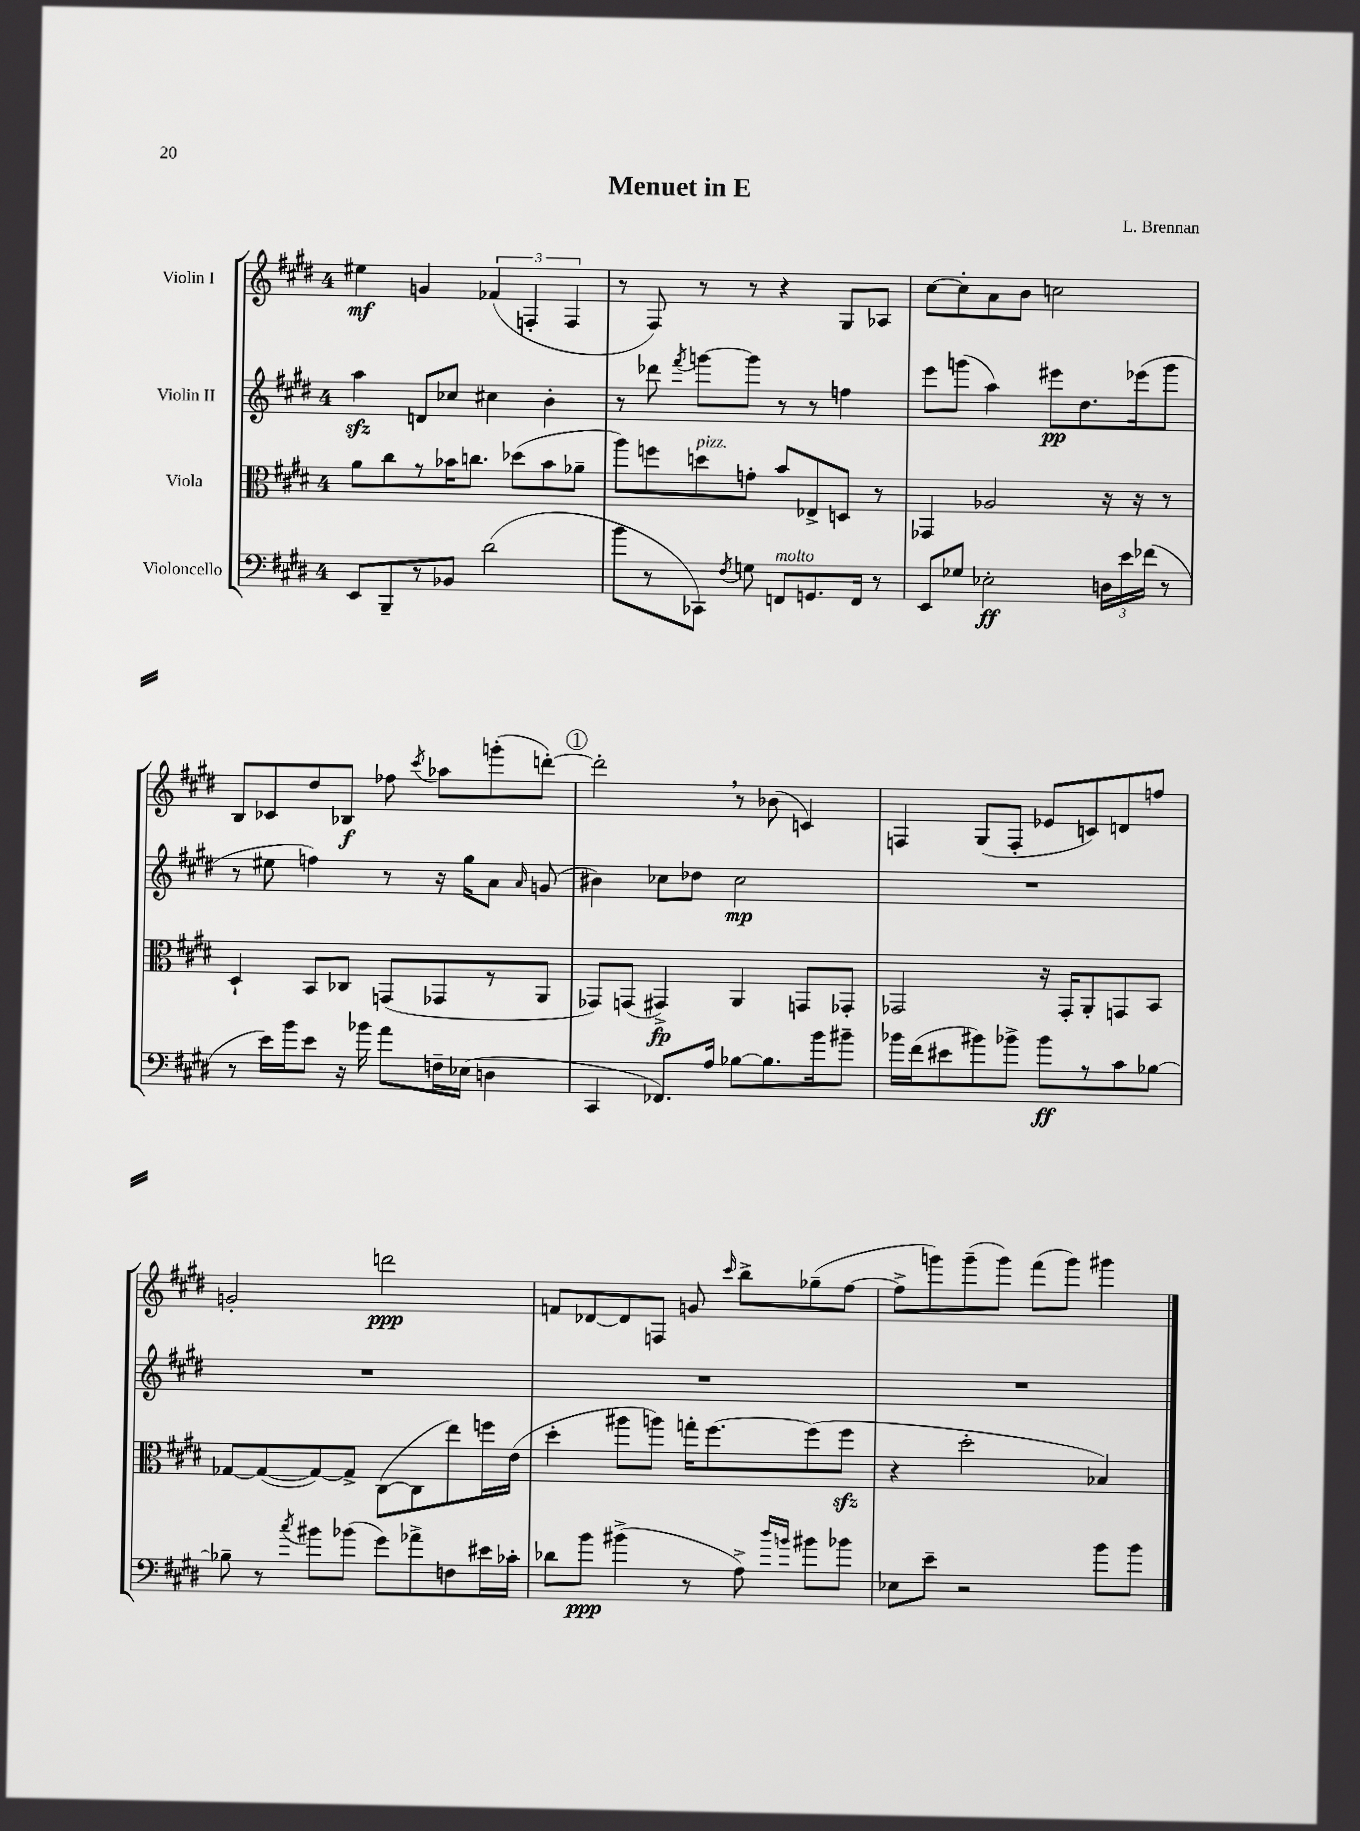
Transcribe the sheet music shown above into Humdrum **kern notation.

**kern	**kern	**kern	**kern
*staff4	*staff3	*staff2	*staff1
*clefF4	*clefC3	*clefG2	*clefG2
*k[f#c#g#d#]	*k[f#c#g#d#]	*k[f#c#g#d#]	*k[f#c#g#d#]
*M4/4	*M4/4	*M4/4	*M4/4
8EE/L	8a\L	4aa\	4ee#\
8BBB~/	8cc#\	.	.
8r	8r	8d/L	4g/
8BB-/J	16b-\K	8cc-/J	.
.	8.cc\J	.	.
(2d#\	.	4cc#\	(6f-/
.	(8dd-\L	.	.
.	.	.	6F'/
.	8b-\	4b'\	.
.	.	.	6F/
.	8a-~\J	.	.
=	=	=	=
8b\L	8aa\L)	8r	8r
8r	8ff\	8ddd-\	8F#/)
.	.	8qfff#/	.
8CC-\J)	8dd\	[8ggg\L	8r
8qF#/	.	.	.
8G\	8g'\J	8ggg\]J	8r
8FF/L	8b/L	8r	4r
8.GG/	8E-^/	8r	.
.	8D/J	4ff\	8G#/L
16FF/Jk	.	.	.
8r	8r	.	8A-/J
=	=	=	=
8EE/L	4GG-/	8eee\L	[8cc#\L
8G-/J	.	(8ggg\J	8cc#'\]
2E-'\	2A-/	4aa\)	8a\
.	.	.	8b\J
.	.	8eee#\L	2cc\
.	.	8.dd#\	.
24D\LL	16r	.	.
24e\	.	.	.
.	16r	(16eee-\k	.
(24f-\JJ	.	.	.
8r	8r	8ggg\J	.
=	=	=	=
8r	4D#`/	8r	8B/L
16e\LL)	.	8ee#\	8c-/
16b\J	.	.	.
8e\J	8BB/L	4ff\)	8dd#/
16r	8C-/J	.	8B-/J
16b-\	.	.	.
8a\L	(8GG/L	8r	8ff-\
.	.	.	8qccc#/
16F~\L	8GG-/	16r	8aa-\L
(16E-\JJ	.	16gg#\LK	.
4D\	8r	8a\J	(8ggg'\
.	.	16qqa/	.
.	8AA/J	(8g/	[8ddd'\J)
=	=	=	=
4CC#/	8GG-/L)	4b#\)	2ddd'\]
.	(8GG/J	.	.
8.FF-/L)	4GG#^/)	8cc-\L	.
.	.	8dd-\J	.
16A/Jk	.	.	.
[8B-\L	4AA/	2cc-\	8r
8.B-\]	.	.	(8b-\
.	8GG/L	.	4c/)
16b\k	.	.	.
8b#~\J	8GG-'/J	.	.
=	=	=	=
16b-\LL	2GG-/	1r	4F/
(16f#\J	.	.	.
8e#\	.	.	.
8b#\)	.	.	(8G#/L
8b-^\J	.	.	8F'/J
8b-\L	16r	.	8e-/L
.	16GG-'/LK	.	.
8r	8AA'/	.	8c/)
8c#\	8GG/	.	8d/
[8B-\J	8BB/J	.	8ff/J
=	=	=	=
8B-~\]	[8G-/L	1r	2g'/
8r	(8G-/_	.	.
8qcc#/	.	.	.
8b#\L	8G-/_)	.	.
(8b-\J	8G-^/]J	.	.
8g#\L)	([8C#\L	.	2ddd\
8a-^\	8C#\]	.	.
8F\	8ee\)	.	.
16e#\L	16ff\L	.	.
16c-'\JJ	(16e\JJ	.	.
=	=	=	=
8d-\L	4dd#'\	1r	8f/L
8b\J	.	.	[8d-/
(4b#^\	8aa#\L	.	8d-/]
.	8aa\J)	.	8F/J
8r	16gg'\LK	.	8g/
.	[8.ff#\	.	.
.	.	.	16qqccc#/
8A^\)	.	.	8bb^\L
16qqdd#/LL	.	.	.
16qqb/JJ	.	.	.
8b#\L	(8ff#\]	.	(8gg-~\
8b-\J	8ff#\J	.	[8ff#\J
=	=	=	=
8E-\L	4r	1r	8ff#^\]L
8e~\J	.	.	8ggg\)
2r	2dd#'\	.	(8ggg~\
.	.	.	8ggg\J)
.	.	.	(8fff#\L
.	.	.	8ggg\J)
8b\L	4B-/)	.	4ggg#\
8b\J	.	.	.
==	==	==	==
*-	*-	*-	*-
